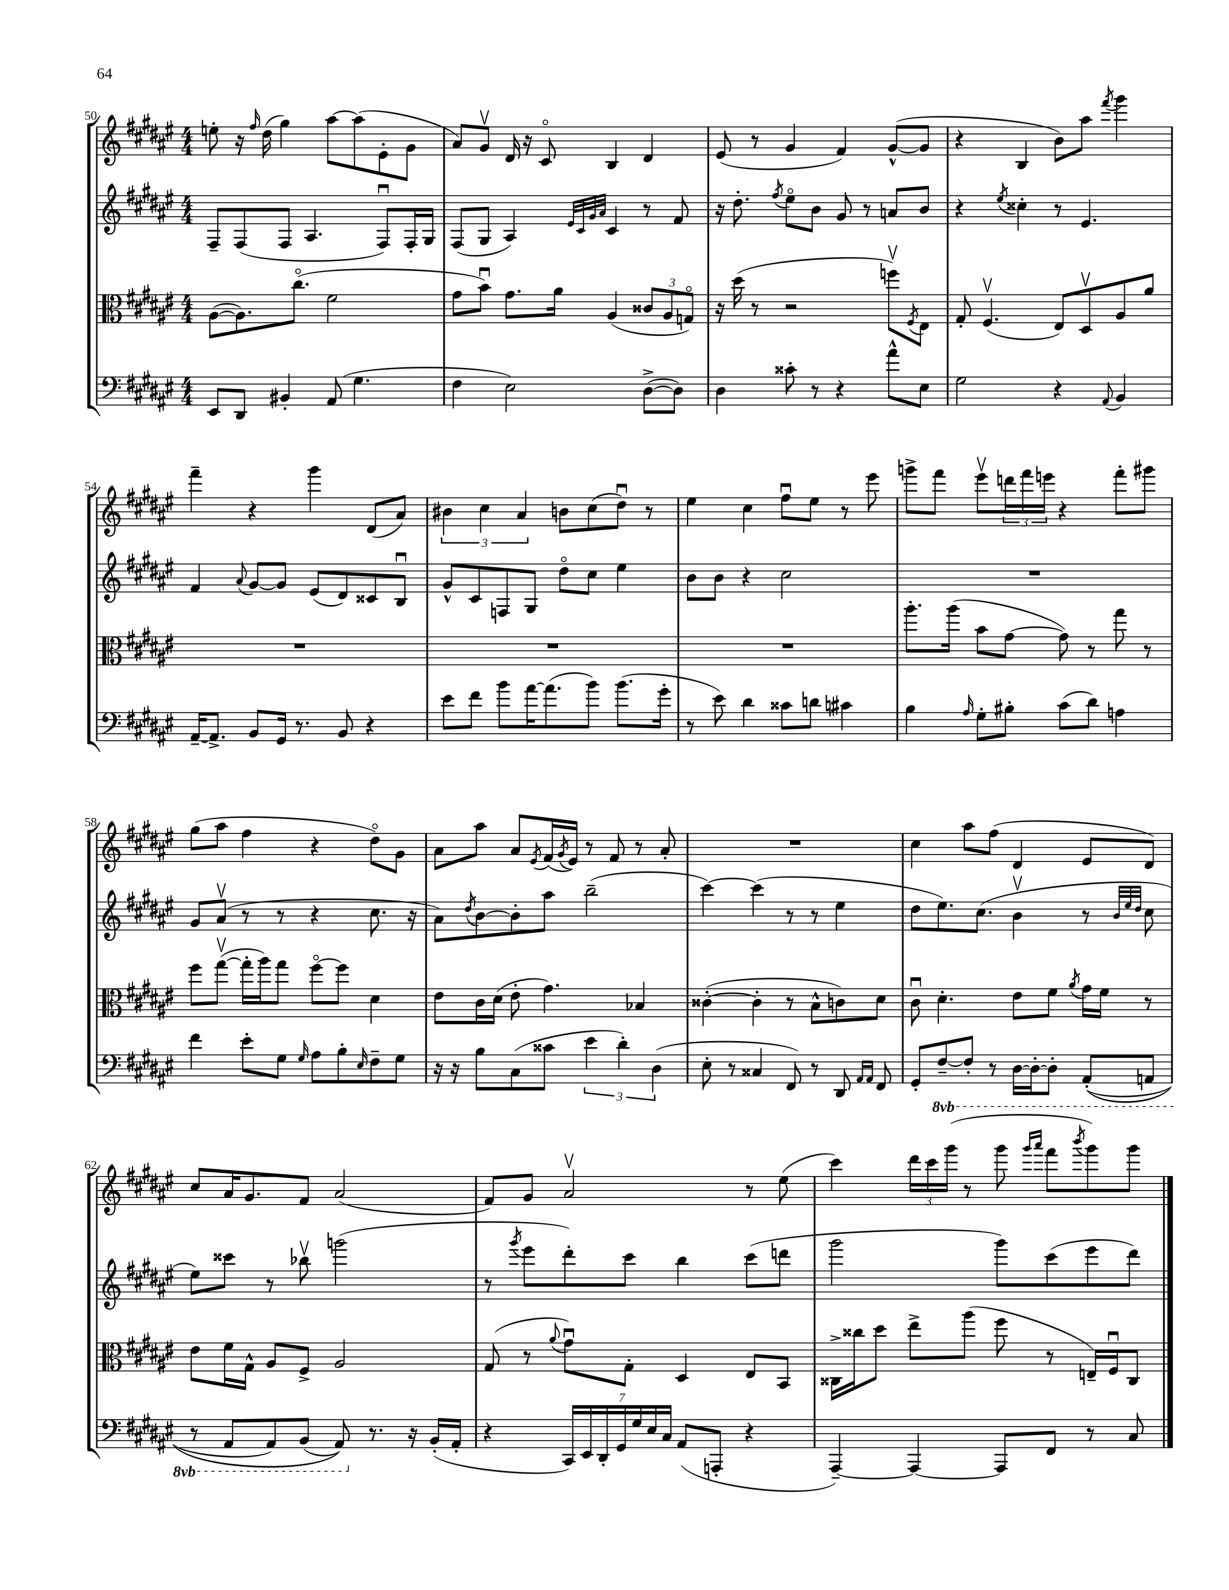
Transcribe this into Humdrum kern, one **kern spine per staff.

**kern	**kern	**kern	**kern
*part4	*part3	*part2	*part1
*staff4	*staff3	*staff2	*staff1
*clefF4	*clefC3	*clefG2	*clefG2
*k[f#c#g#d#a#e#]	*k[f#c#g#d#a#e#]	*k[f#c#g#d#a#e#]	*k[f#c#g#d#a#e#]
*M4/4	*M4/4	*M4/4	*M4/4
=50	=50	=50	=50
8EE#/L	([8A#\L	8F#~/L	8een'\
8DD#/J	8.A#\])	(8F#/	16r
.	.	.	16qqff#/
.	.	.	(16dd#\
4BB#X'/	.	8F#/J	4gg#\)
.	(8.cc#\J	.	.
.	.	4.A#/	.
(8AA#/	2f#\	.	[8aa#\L
4.G#\	.	.	(8aa#\]
.	.	8F#u/L)	8e#'\
.	.	16F#'/L	8g#\J
.	.	16G#/JJ	.
=51	=51	=51	=51
4F#\	8g#\L	(8F#/L	8a#/L)
.	8bu\J)	8G#/J	8g#v/J
2E#\)	8.g#\L	4A#/)	16d#/
.	.	.	16r
.	.	.	8c#/
.	16a#\Jk	.	.
.	.	32qqe#/LLL	.
.	.	32qqc#/	.
.	.	32qqg#/	.
.	.	32qqa#/JJJ	.
.	(4A#/	4c#/	4B/
([8D#^\L	12c##X/L	8r	4d#/
.	12A#/	.	.
8D#\J])	.	8f#/	.
.	12Gn/J)	.	.
=52	=52	=52	=52
4D#\	16r	16r	(8e#/
.	(16dd#\	8.dd#'\	.
.	8r	.	8r
.	.	8qff#/	.
8c##X'\	2r	8ee#\L	4g#/
8r	.	8b\J	.
4r	.	8g#/	4f#/)
.	.	8r	.
8a#^^\L	8ffnv\L)	8an/L	([8g#^^/L
.	8qF#/	.	.
8E#\J	8E#\J	8b/J	8g#/J]
=53	=53	=53	=53
2G#\	8G#'/	4r	4r
.	(4.F#v/	.	.
.	.	8qee#/	.
.	.	4cc##X'\	4B/
4r	8E#/L)	8r	8b\L)
.	8D#v/	4.e#/	8aa#\J
8qqAA#/	.	.	8qfff#/
4BB/	8A#/	.	4ggg#\
.	8a#/J	.	.
!!LO:LB:g=z
=54	=54	=54	=54
[16AA#~/KL	1r	4f#/	4fff#~\
8.AA#^/J]	.	.	.
.	.	8qqa#/	.
8BB/L	.	[8g#/L	4r
16GG#/Jk	.	8g#/J]	.
8.r	.	.	.
.	.	(8e#/L	4ggg#\
8BB/	.	8d#/)	.
4r	.	8c##X/	(8d#/L
.	.	8Bu/J	8a#/J)
=55	=55	=55	=55
8e#\L	1r	8g#^^/L	6b#X\
8f#\J	.	8c#/	.
.	.	.	6cc#\
8b\L	.	8Fn/	.
.	.	.	6a#/
[16a#\K	.	8G#/J	.
(8.a#\]	.	.	.
.	.	8dd#\L	8bn\L
8b\J)	.	8cc#\J	(8cc#\
(8.b\L	.	4ee#\	8dd#u\J)
.	.	.	8r
16g#'\Jk	.	.	.
=56	=56	=56	=56
8r	1r	8b\L	4ee#\
8e#\)	.	8b\J	.
4d#\	.	4r	4cc#\
8c##X\L	.	2cc#\	8ff#u\L
8dn\J	.	.	8ee#\J
4c#X\	.	.	8r
.	.	.	8eee#\
=57	=57	=57	=57
4B\	8.aa#'\L	1r	8gggn^\L
.	.	.	8fff#\J
.	(16aa#\Jk	.	.
16qqA#/	.	.	.
8G#'\L	8b\L	.	8eee#v\L
8B#X'\J	[8g#\J	.	24dddn\L
.	.	.	24fff#\
.	.	.	24eeen\JJ
(8c#\L	8g#\])	.	4r
8d#\J)	8r	.	.
4An\	8gg#\	.	8fff#'\L
.	8r	.	8ggg#X\J
!!LO:LB:g=z
=58	=58	=58	=58
4f#\	8ff#\L	8g#/L	(8gg#\L
.	([8gg#v\J	(8a#v/J	8aa#\J
8e#'\L	16gg#'\LL]	8r	4ff#\
.	16aa#\J)	.	.
8G#\J	8gg#\J	8r	.
16qqG#/	.	.	.
8A#\L	[8ff#\L	4r	4r
8B'\	8ff#\J]	.	.
16qqE#/	.	.	.
8F#~\	4d#\	8.cc#\	8dd#\L)
8G#\J	.	.	8g#\J
.	.	16r	.
=59	=59	=59	=59
16r	8e#\L	8a#\L)	8a#\L
16r	.	.	.
.	.	8qdd#/	.
8B\L	16c#\L	[8b\	8aa#\J
.	(16d#\JJ	.	.
(8C#\	8e#'\	8b'\]	8a#/L
.	.	.	8qe#/
8c##X\J	4.g#\)	8aa#\J	(16f#/L
.	.	.	8qg#/
.	.	.	16e#/JJ)
6e#\	.	(2bb~\	8r
.	.	.	8f#/
6d#'\)	.	.	.
.	4B-X/	.	8r
(6D#\	.	.	.
.	.	.	8a#'/
=60	=60	=60	=60
8E#'\	([4c##X'\	[4ccc#\)	1r
8r	.	.	.
4C##X/	4c##'\]	(4ccc#\]	.
8FF#/)	8r	8r	.
8r	8B^^\L	8r	.
8DD#/	8cn\)	4ee#\	.
16qqAA#/LL	.	.	.
16qqAA#/JJ	.	.	.
8FF#/	8d#\J	.	.
=61	=61	=61	=61
8GG#'/L	8c#u\	8dd#\L	4cc#\
*8ba	*	*	*
[8FF#~/	4.d#'\	8.ee#\)	.
8FF#'/J]	.	.	8aa#\L
.	.	(8.cc#\J	.
8r	.	.	(8ff#\J
[16DD#\LL	8e#\L	4bv\	4d#/
16DD#'\J_	.	.	.
8DD#'\J]	8f#\J	.	.
.	8qa#/	.	.
((8AAA#'/L	16g#\LL	8r	8e#/L
.	16f#\JJ	.	.
.	.	32qqb/LLL	.
.	.	32qqee#/	.
.	.	32qqdd#/JJJ	.
8AAAn/J	8r	8cc#\	8d#/J)
!!LO:LB:g=z
=62	=62	=62	=62
8r	8e#\L	8ee#\L)	8cc#/L
8AAA#/L	16f#\L	8ccc##X\J	16a#/K
.	16G#^^\JJ	.	8.g#/
8AAA#/)	8A#/L	8r	.
(8BBB/J	8F#^/J	8bb-Xv\	8f#/J
8AAA#/))	2A#/	(2gggn\	(2a#/
*X8ba	*	*	*
8.r	.	.	.
16r	.	.	.
(16BB'/LL	.	.	.
16AA#'/JJ	.	.	.
=63	=63	=63	=63
4r	(8G#/	8r	8f#/L)
.	.	8qggg#/	.
.	8r	8eee#\L	8g#/J
.	8qqa#/	.	.
28CC#/LL)	8g#u\L)	8ddd#'\)	2a#v/
28EE#/	.	.	.
28DD#'/	.	.	.
28GG#/	.	.	.
.	8G#'\J	8ccc#\J	.
28G#/	.	.	.
28E#/	.	.	.
28C#/JJ	.	.	.
(8AA#/L	4D#/	4bb\	.
8AAAn'/J	.	.	.
4r	8E#/L	(8ccc#\L	8r
.	8BB/J	8dddn\J	(8ee#\
=64	=64	=64	=64
[4AAA#~/)	16C##X^\LL	2ggg#\	4ccc#\)
.	16cc##X\J	.	.
.	8dd#\J	.	.
4AAA#/_	8ee#^\L	.	24ddd#\LL
.	.	.	24ccc#\
.	.	.	(24ggg#\JJ
.	(8aa#\J	.	8r
8AAA#/L]	8ff#\	8ggg#\L)	8ggg#\
.	.	.	16qqggg#/LL
.	.	.	16qqaaa#/JJ
8FF#/J	8r	(8ccc#\	8fff#\L
.	.	.	8qbbb/
8r	16En~/LL)	8eee#\	8ggg#\)
.	16F#u/J	.	.
8C#/	8C##/J	8ddd#\J)	8ggg#\J
==	==	==	==
*-	*-	*-	*-
